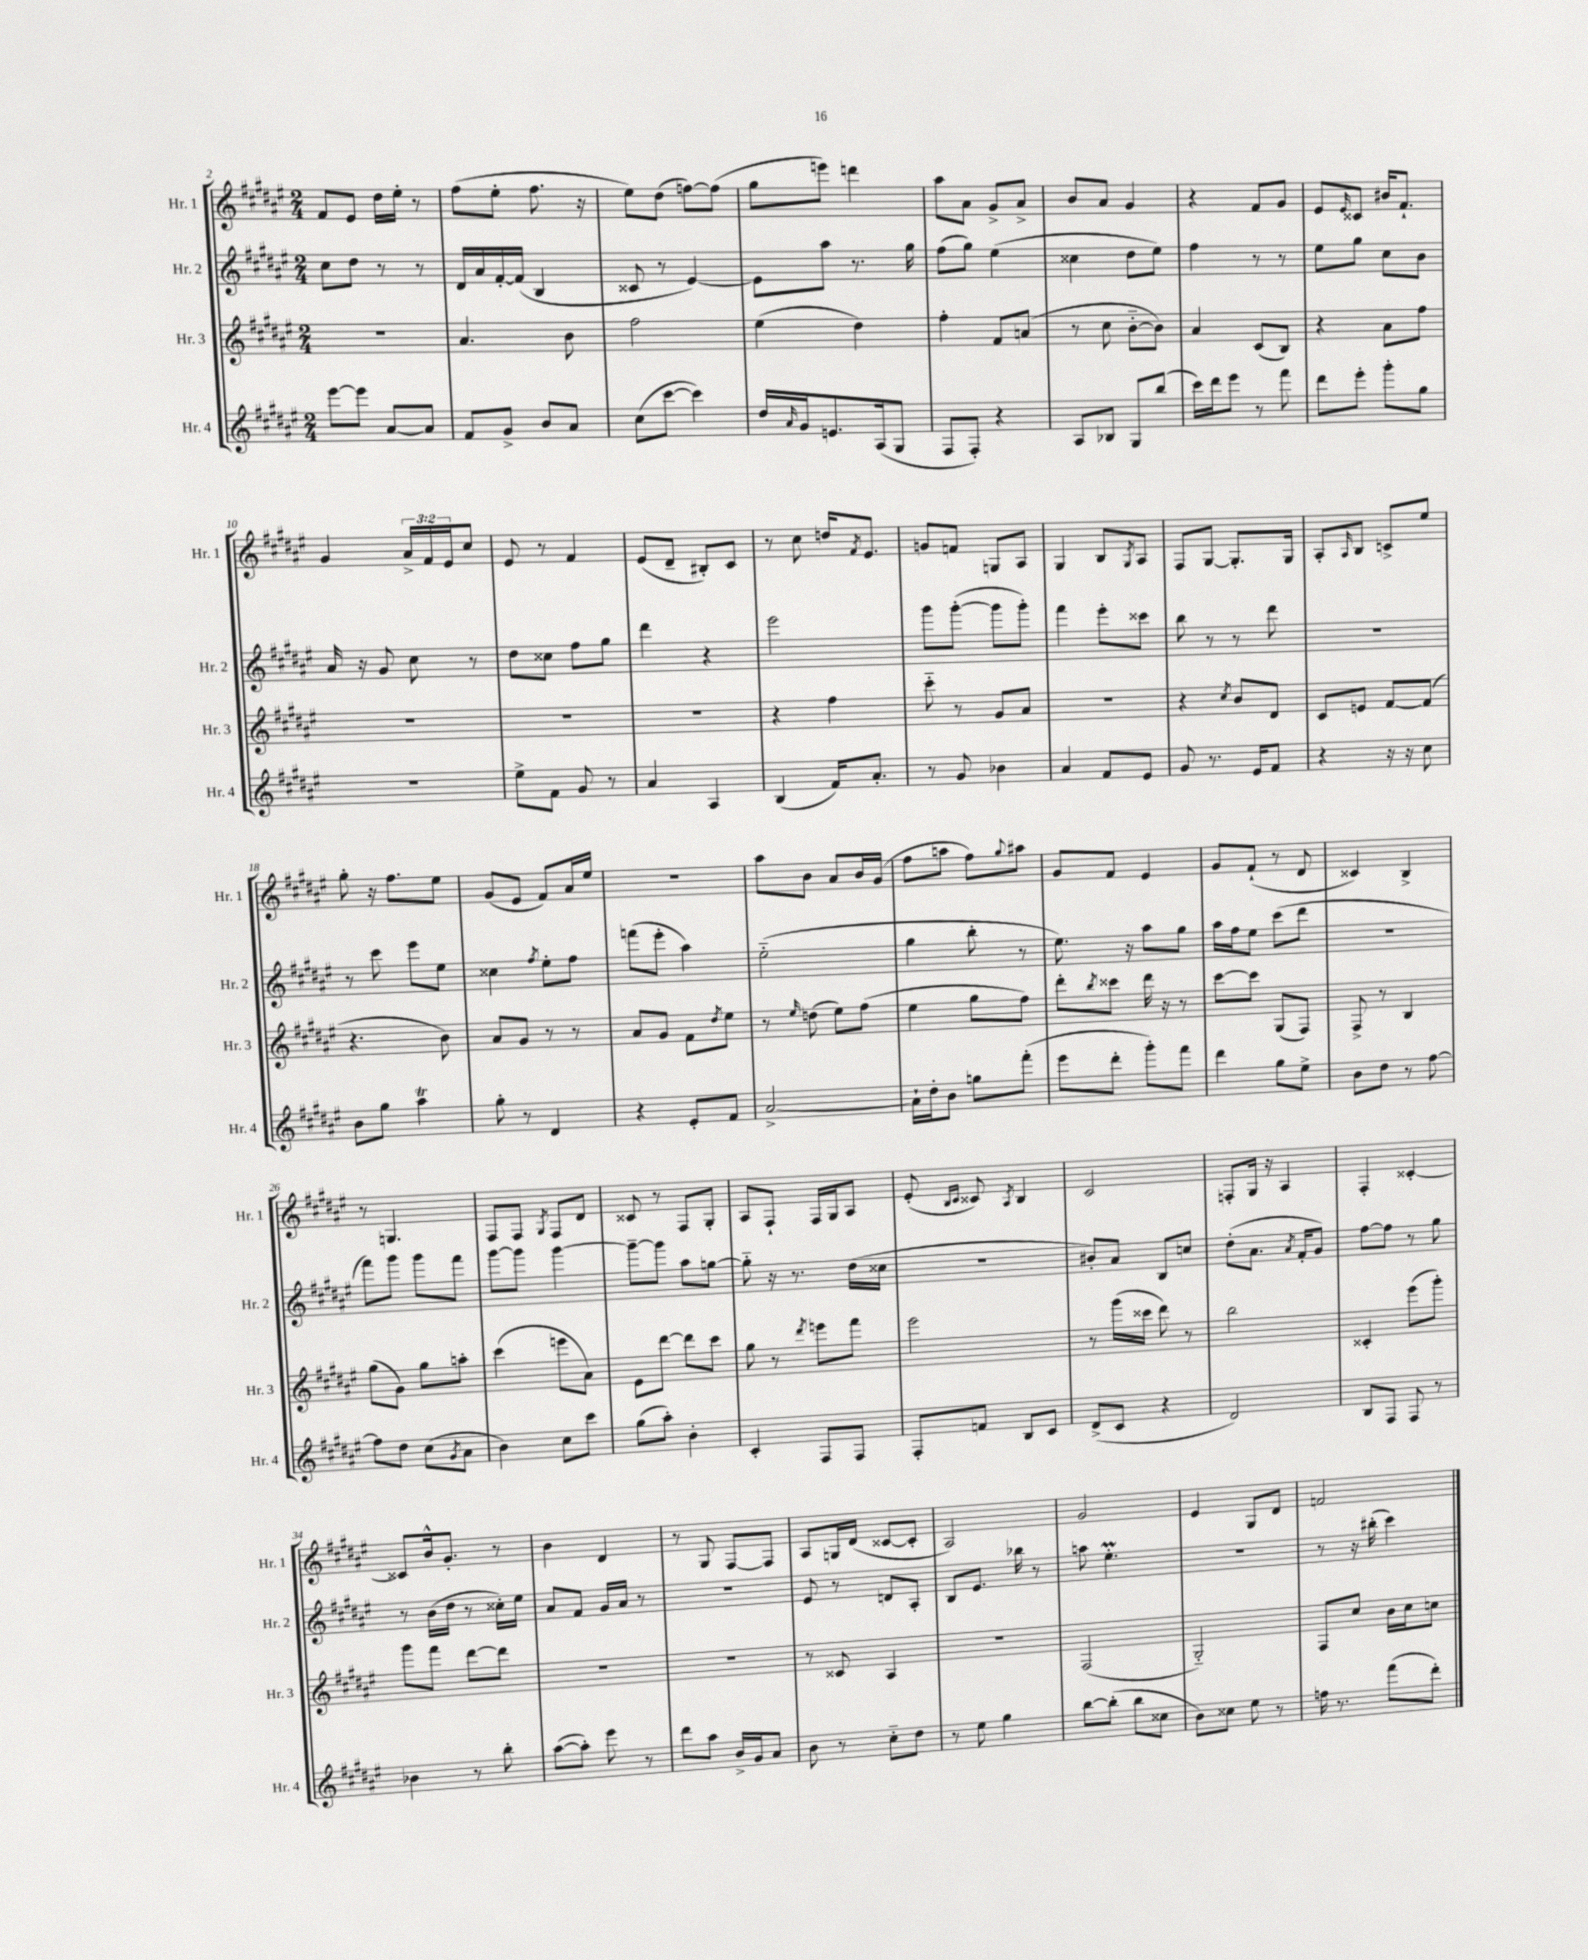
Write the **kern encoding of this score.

**kern	**kern	**kern	**kern
*part4	*part3	*part2	*part1
*staff4	*staff3	*staff2	*staff1
*I"Hr. 4	*I"Hr. 3	*I"Hr. 2	*I"Hr. 1
*I'Hr. 4	*I'Hr. 3	*I'Hr. 2	*I'Hr. 1
*clefG2	*clefG2	*clefG2	*clefG2
*k[f#c#g#d#a#e#]	*k[f#c#g#d#a#e#]	*k[f#c#g#d#a#e#]	*k[f#c#g#d#a#e#]
*M2/4	*M2/4	*M2/4	*M2/4
=2	=2	=2	=2
[8eee#\L	2r	8cc#\L	8f#/L
8eee#\J]	.	8dd#\J	8e#/J
[8a#/L	.	8r	16dd#\LL
.	.	.	16ee#'\JJ
8a#/J]	.	8r	8r
=3	=3	=3	=3
8f#/L	4.a#/	16d#/LL	(8ff#\L
.	.	16a#/	.
8g#^/J	.	[16f#'/	8ee#'\J
.	.	(16f#/JJ]	.
8b/L	.	4B/	8.ff#\
8a#/J	8b\	.	.
.	.	.	16r
=4	=4	=4	=4
(8cc#\L	2ff#\	8c##X/	8ee#\L)
[8ccc#\J	.	8r	(8dd#\J
4ccc#\])	.	[4e#/)	[8ffn\L)
.	.	.	(8ff\J]
=5	=5	=5	=5
16dd#/LL	(4ee#\	8e#\L]	8gg#\L
16qqa#/	.	.	.
16g#/J	.	.	.
8.en/	.	8aa#\J	8eeen\J)
.	4dd#\)	8.r	4dddn\
(16A#/k	.	.	.
8G#/J	.	.	.
.	.	16gg#\	.
=6	=6	=6	=6
8F#/L	4ff#'\	(8ff#\L	8aa#\L
8F#'/J)	.	8gg#\J)	8a#\J
4r	8f#/L	(4ee#\	8g#^/L
.	(8an/J	.	8a#^/J
=7	=7	=7	=7
8A#/L	8r	4cc##X\	8b/L
8B-X/J	8cc#\	.	8a#/J
8G#/L	[8b\L	8dd#\L	4g#/
(8bb/J	8b\J])	8ee#\J)	.
=8	=8	=8	=8
16ccc#\LL)	4a#/	4ff#\	4r
16ddd#\J	.	.	.
8eee#\J	.	.	.
8r	(8c#/L	8r	8f#/L
8fff#\	8B/J)	8r	8g#/J
=9	=9	=9	=9
8ddd#\L	4r	8ee#\L	8e#/L
.	.	.	16qqe#/
8eee#'\J	.	8gg#\J	8c##X/J
8ggg#'\L	8a#\L	8cc#\L	16b#X/KL
.	.	.	8.f#`/J
8gg#\J	8ff#\J	8b\J	.
!!LO:LB:g=z
=10	=10	=10	=10
2r	2r	16a#/	4g#/
.	.	16r	.
.	.	8g#/	.
.	.	8cc#\	24a#^/LL
.	.	.	24f#/
.	.	.	24e#/J
.	.	8r	8cc#/J
=11	=11	=11	=11
8ee#^\L	2r	8dd#\L	8e#/
8f#\J	.	8cc##X\J	8r
8g#/	.	8ff#\L	4f#/
8r	.	8gg#\J	.
=12	=12	=12	=12
4a#/	2r	4ddd#\	(8e#/L
.	.	.	8d#~/J
4A#/	.	4r	8B#X'/L)
.	.	.	8c#/J
=13	=13	=13	=13
(4B/	4r	2eee#\	8r
.	.	.	8cc#\
16f#/KL)	4ff#\	.	16ddn/KL
.	.	.	8qf#/
8.a#'/J	.	.	8.e#/J
=14	=14	=14	=14
8r	8ccc#\	8ggg#\L	8gn/L
8g#/	8r	([8ggg#'\J	8fn/J
4b-X\	8g#/L	8ggg#\L]	8Gn/L
.	8a#/J	8ggg#'\J)	8A#/J
=15	=15	=15	=15
4a#/	2r	4fff#\	4G#/
8f#/L	.	8eee#'\L	8B/L
.	.	.	8qG#/
8e#/J	.	8ccc##X\J	8A#/J
=16	=16	=16	=16
8g#/	4r	8bb\	8F#/L
8.r	.	8r	[8G#/J
.	8qcc#/	.	.
.	8b/L	8r	8.G#'/L]
16e#/KL	.	.	.
8f#/J	8d#/J	8ddd#\	.
.	.	.	16G#/Jk
=17	=17	=17	=17
4r	8c#/L	2r	8A#'/L
.	.	.	16qqA#/
.	8en/J	.	8B/J
16r	[8f#/L	.	8cn^/L
16r	.	.	.
8cc#\	(8f#/J]	.	8ee#/J
!!LO:LB:g=z
=18	=18	=18	=18
8b\L	4.r	8r	8gg#'\
8gg#\J	.	8ccc#\	16r
.	.	.	8.ff#\L
4aa#t\	.	8eee#\L	.
.	8b\)	8ee#\J	8ee#\J
=19	=19	=19	=19
8gg#'\	8a#/L	4cc##X\	(8g#/L
8r	8g#/J	.	8e#/J
.	.	8qff#/	.
4d#/	8r	8ee#'\L	8f#/L)
.	8r	8ff#\J	16a#/L
.	.	.	16ee#/JJ
=20	=20	=20	=20
4r	8a#/L	(8fffn\L	2r
.	8g#/J	8eee#'\J	.
8e#'/L	8f#\L	4aa#\)	.
.	8qdd#/	.	.
8f#/J	8ee#\J	.	.
=21	=21	=21	=21
[2a#^/	8r	(2ee#\	8aa#\L
.	16qqee#/	.	.
.	(8ddn\	.	8b\J
.	8ee#\L)	.	8a#/L
.	(8ff#\J	.	16b/L
.	.	.	(16g#/JJ
=22	=22	=22	=22
16a#`\LL]	4ee#\	4gg#\	8ff#\L
16dd#'\J	.	.	.
8b\J	.	.	8aan\J
8ggn\L	8gg#\L	8bb'\	8ff#\L)
.	.	.	8qqgg#/
(8fff#'\J	8ff#\J)	8r	8aa#X\J
=23	=23	=23	=23
8eee#\L	8ddd#'\L	8.ee#\)	8g#/L
.	8qbb/	.	.
8ddd#'\J	8ccc##X\J	.	8f#/J
.	.	16r	.
8ggg#'\L)	16ddd#\	8aa#\L	4e#/
.	16r	.	.
8fff#\J	8r	8gg#\J	.
=24	=24	=24	=24
4ddd#\	[8ccc#\L	16aa#\LL	8g#/L
.	.	16ff#\J	.
.	8ccc#\J]	8ee#\J	(8f#`/J
8gg#\L	(8G#/L	(8ccc#\L	8r
8ee#^\J	8F#/J)	8ddd#\J	8d#/
=25	=25	=25	=25
8b\L	8F#^/	2r	4c##X/)
8dd#\J	8r	.	.
8r	4B/	.	4B^/
[8ff#\	.	.	.
!!LO:LB:g=z
=26	=26	=26	=26
8ff#\L]	(8gg#\L	8fff#\L)	8r
8dd#\J	8g#\J)	8ggg#\J	4.Gn/
(8cc#\L	8gg#\L	8ggg#\L	.
8qg#/	.	.	.
8a#\J	8aan'\J	8fff#\J	.
=27	=27	=27	=27
4b\)	(4ccc#\	[8ggg#\L	8F#/L
.	.	8ggg#\J]	8F#/J
.	.	.	8qG#/
8cc#\L	8eeen\L	[4ggg#\	8F#/L
8ccc#\J	8a#\J)	.	8d#/J
=28	=28	=28	=28
(8gg#\L	8e#\L	8ggg#~\L_	8c##X/
8aa#'\J)	[8ddd#\J	8ggg#\J]	8r
4b'\	8ddd#\L]	8aa#\L	8F#/L
.	8ccc#\J	[8ggn\J	8G#'/J
=29	=29	=29	=29
4c#'/	8gg#\	8gg\]	8A#/L
.	8r	16r	8F#`/J
.	.	8.r	.
.	8qddd#/	.	.
8F#/L	8eeen\L	.	16F#/LL
.	.	.	16G#/J
8F#/J	8fff#\J	(16dd#\LL	8A#/J
.	.	16cc##X\JJ	.
=30	=30	=30	=30
8F#'/L	2eee#\	2r	(8e#'/
.	.	.	16qqB/LL
.	.	.	16qqc#/JJ
8fn/J	.	.	8c##X/)
.	.	.	8qA#/
8B/L	.	.	4B/
8c#/J	.	.	.
=31	=31	=31	=31
(8d#^/L	8r	8b#X'/L)	2c#/
8c#/J	(16ggg#\LL	8a#/J	.
.	16ccc##X\JJ	.	.
4r	8ddd#\)	8B/L	.
.	8r	8ccn/J	.
=32	=32	=32	=32
2d#/)	2bb\	(8dd#'\L	8Fn'/L
.	.	8.a#\J	16G#/Jk
.	.	.	16r
.	.	.	4A#/
.	.	8qa#/	.
.	.	16f#'/KL	.
.	.	8g#/J)	.
=33	=33	=33	=33
8B/L	4c##X'/	[8ff#\L	4F#'/
8F#/J	.	8ff#\J]	.
8F#/	(8eee#\L	8r	[4c##X'/
8r	8ggg#'\J)	8gg#\	.
!!LO:LB:g=z
=34	=34	=34	=34
4b-X\	8ggg#\L	8r	8c##X/L]
.	8fff#\J	(16b\LL	16b^^/k
.	.	16dd#\JJ	8.g#'/J
8r	[8ddd#\L	8r	.
8bb'\	8ddd#\J]	16cc##X'\LL)	8r
.	.	16ee#\JJ	.
=35	=35	=35	=35
([8aa#\L	2r	8a#/L	4b\
8aa#'\J])	.	8f#/J	.
8eee#\	.	16g#/LL	4d#/
.	.	16a#/JJ	.
8r	.	8r	.
=36	=36	=36	=36
8ddd#\L	2r	2r	8r
8aa#\J	.	.	8G#/
16b^/LL	.	.	[8F#/L
16g#/J	.	.	.
8a#/J	.	.	8F#/J]
=37	=37	=37	=37
8b\	8r	8e#/	8A#/L
8r	8c##X/	8r	16Gn/L
.	.	.	(16d#/JJ
8cc#\L	4A#/	8dn/L	[8c##X/L
8dd#\J	.	8A#'/J	8c##'/J]
=38	=38	=38	=38
8r	2r	8B/L	2A#/)
8ee#\	.	8.e#/J	.
4gg#\	.	.	.
.	.	16bb-X\	.
.	.	8r	.
=39	=39	=39	=39
[8bb\L	(2F#/	8aan\	2g#/
(8bb'\J]	.	4.ee#m'\	.
8bb\L	.	.	.
8cc##X\J	.	.	.
=40	=40	=40	=40
8b\L)	2G#/)	2r	4e#/
8cc##X\J	.	.	.
8ee#\	.	.	8G#/L
8r	.	.	8d#/J
=41	=41	=41	=41
16ffn\	8F#/L	8r	2fn/
8.r	.	.	.
.	8cc#/J	16r	.
.	.	(16bb#X'\	.
(8fff#\L	16b\LL	4ccc#\)	.
.	16cc#\J	.	.
8ddd#'\J)	8ccn\J	.	.
==	==	==	==
*-	*-	*-	*-
